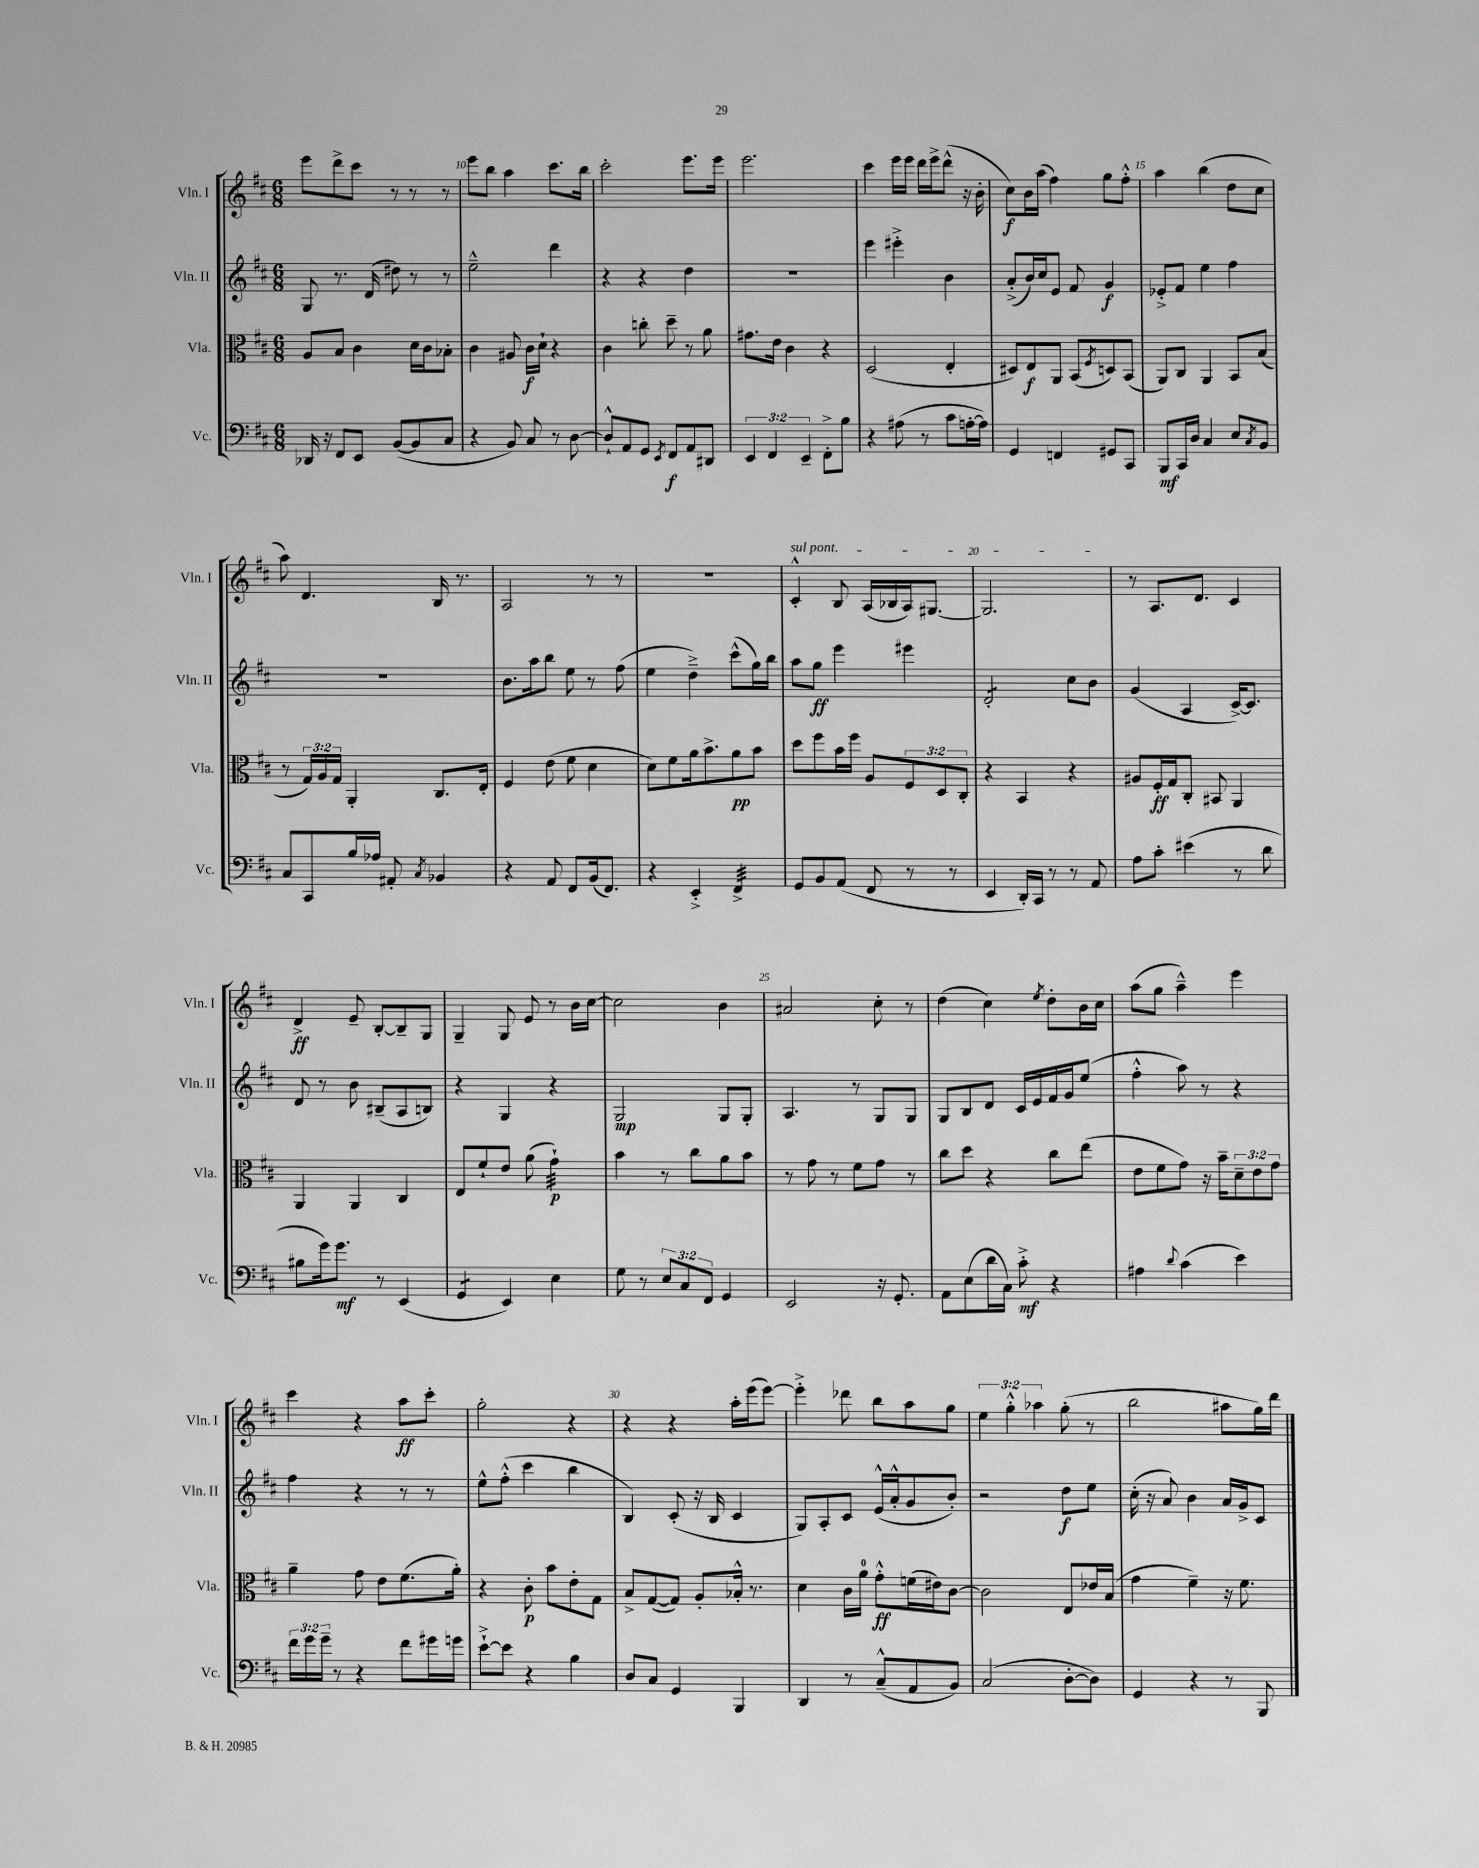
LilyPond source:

<<
\new StaffGroup <<
\new Staff = "s0" \with { instrumentName = "Vln. I" shortInstrumentName = "Vln. I" } {
    \clef treble \key d \major \numericTimeSignature \time 6/8 \override Staff.TupletNumber.text = #tuplet-number::calc-fraction-text
    e'''8 d'''8-> cis'''8 r8 r8 r8 |
    e'''8 b''8 a''4 cis'''8. b''16 |
    cis'''2-. e'''8. e'''16 |
    e'''2. |
    cis'''4 e'''16 e'''16 d'''16 e'''16-> d'''8-^( r16 b'16-. |
    cis''8\f) b'16 a''16( fis''4) g''8 fis''8-.-^ |
    a''4 b''4( d''8 cis''8 |
    a''8) d'4. b16 r8. |
    a2 r8 r8 |
    R2. |
    \once \override TextSpanner.bound-details.left.text = \markup { \italic "sul pont." } cis'4-.-^\startTextSpan b8 a16( bes16 a16) gis8.~ |
    gis2.\stopTextSpan |
    r8 a8. d'8. cis'4 |
    d'4->\ff e'8-- b8~-. b8-- g8 |
    g4-- g8 e'8 r8 b'16 cis''16~ |
    cis''2 b'4 |
    ais'2 cis''8-. r8 |
    d''4( cis''4) \acciaccatura { e''8 } d''8-. b'16 cis''16 |
    a''8( g''8 a''4---^) e'''4 |
    cis'''4 r4 a''8\ff cis'''8-. |
    g''2-. r4 |
    r4 r4 a''16-. e'''16( e'''8~) |
    e'''4-.-> des'''8 b''8 a''8 g''8 |
    \tuplet 3/2 { e''4 g''4-.-^ aes''4 } g''8-.( r8 |
    b''2 ais''8 g''16) d'''16 \bar "|." |
}
\new Staff = "s1" \with { instrumentName = "Vln. II" shortInstrumentName = "Vln. II" } {
    \clef treble \key d \major \numericTimeSignature \time 6/8
    g8 r8. d'16( dis''8) r8 r8 |
    e''2---^ d'''4 |
    r4 r4 d''4 |
    R2. |
    e'''4 eis'''4-.-> b'4 |
    a'8-.->( b'16) cis''16 e'8 fis'8 g'4\f |
    ees'8-.-> fis'8 e''4 fis''4 |
    r2. |
    b'8. a''16 b''8 e''8 r8 fis''8( |
    e''4 d''4--->) cis'''8-^( g''16) b''16 |
    a''8 g''8\ff e'''4 eis'''4 |
    d'2:8-. cis''8 b'8 |
    g'4( a4 cis'16~->) cis'8. |
    d'8 r8 b'8 bis8--( a8 b8) |
    r4 g4 r4 |
    g2\mp g8 g8-. |
    a4. r8 g8 g8 |
    g8 b8 d'8 cis'16 e'16 fis'16 g'16 e''8( |
    fis''4-.-^ a''8) r8 r4 |
    fis''4 r4 r8 r8 |
    e''8-^ fis''8-.-^( cis'''4 b''4 |
    b4) cis'8-.( r16 b16 cis'4 |
    g8) a8-. cis'8 e'16-^( a'16-.-^ g'8 b'8-.) |
    r2 d''8\f e''8 |
    cis''16-.( r16 a'8) b'4 a'16 g'16-> cis'8 \bar "|." |
}
\new Staff = "s2" \with { instrumentName = "Vla." shortInstrumentName = "Vla." } {
    \clef alto \key d \major \numericTimeSignature \time 6/8 \override Staff.TupletNumber.text = #tuplet-number::calc-fraction-text
    a8 b8 cis'4 d'16 cis'16 bes8-. |
    cis'4 ais8 cis'16\f d'16-! r4 |
    cis'4 c''8-. d''8-- r8 a'8 |
    gis'8. e'16 cis'4 r4 |
    d2( e4-. |
    dis8) e8\f a,8 b,8( \acciaccatura { fis8 } d8) b,8( |
    a,8) cis8 a,4 b,8 b8( |
    r8 \tuplet 3/2 { g16) a16 g16 } a,4-. cis8. e16-. |
    fis4 e'8( fis'8 d'4 |
    d'8) fis'8 a'16 b'8.-> a'8\pp b'8 |
    d''8 fis''8 b'16 fis''16 a8 \tuplet 3/2 { fis8 d8 cis8-. } |
    r4 b,4 r4 |
    ais8 fis16-.\ff g16 cis8-. bis,8 a,4 |
    a,4 a,4 cis4 |
    e8 fis'8-! e'8 a'8( g'4:32-!\p) |
    b'4 r8 cis''8 a'8 b'8 |
    r8 g'8 r8 fis'8 g'8 r8 |
    cis''8 d''8 r4 cis''8 e''8( |
    e'8 fis'8 g'8) r16 b'16-- \tuplet 3/2 { d'8-- e'8 g'8 } |
    a'4-- g'8 e'8 fis'8.( a'16-.) |
    r4 cis'8-.\p b'8 e'8-. g8 |
    b8-> g8~( g8) a8-. bes16-.-^ r8. |
    d'4 cis'16 a'16-0 g'8-.-^\ff f'16( eis'16) cis'8~ |
    cis'2 e8 ees'16 b16( |
    g'4 fis'4--) r16 fis'8. \bar "|." |
}
\new Staff = "s3" \with { instrumentName = "Vc." shortInstrumentName = "Vc." } {
    \clef bass \key d \major \numericTimeSignature \time 6/8 \override Staff.TupletNumber.text = #tuplet-number::calc-fraction-text
    des,16 r16 fis,8 e,8 b,8~( b,8 cis8 |
    r4 b,8) cis8 r8 d8~ |
    d8-!-^ a,8 g,8 \acciaccatura { e,8 } fis,8\f a,8 dis,8 |
    \tuplet 3/2 { e,4 fis,4 e,4-- } fis,8-.-> b8 |
    r4 ais8( r8 cis'8 a16~-. a16) |
    g,4 f,4 gis,8 cis,8 |
    b,,8\mf cis,16 d16 cis4 e8 \acciaccatura { cis8 } b,8 |
    cis8 cis,8 b16 aes16 ais,8-. \acciaccatura { cis8 } bes,4 |
    r4 a,8 fis,8 b,16( fis,8.) |
    r4 e,4-.-> fis,4:32-> |
    g,8 b,8 a,8( fis,8 r8 r8 |
    e,4 d,16-.) cis,16 r8 r8 a,8 |
    a8 cis'8-. eis'4( r8 d'8 |
    bis8 g'16) g'8.\mf r8 e,4( |
    g,4:8 e,4) e4 |
    g8 r8 \tuplet 3/2 { e8 cis8 fis,8 } g,4 |
    e,2 r16 g,8.-. |
    a,8 e8( d'16 cis16) cis'8-.->\mf r4 |
    ais4 \appoggiatura { d'8 } cis'4( e'4) |
    \tuplet 3/2 { fis'16 g'16 g'16-- } r8 r4 fis'8 gis'16 g'16 |
    e'8~-!-> e'8 r4 b4 |
    d8 cis8 g,4 b,,4 |
    d,4 r8 cis8---^( a,8 b,8) |
    cis2( d8~-. d8) |
    g,4 r4 r8 b,,8 \bar "|." |
}
>>
>>
\layout { \context { \Score currentBarNumber = #9 \override BarNumber.break-visibility = ##(#f #t #t) barNumberVisibility = #(every-nth-bar-number-visible 5) } }
